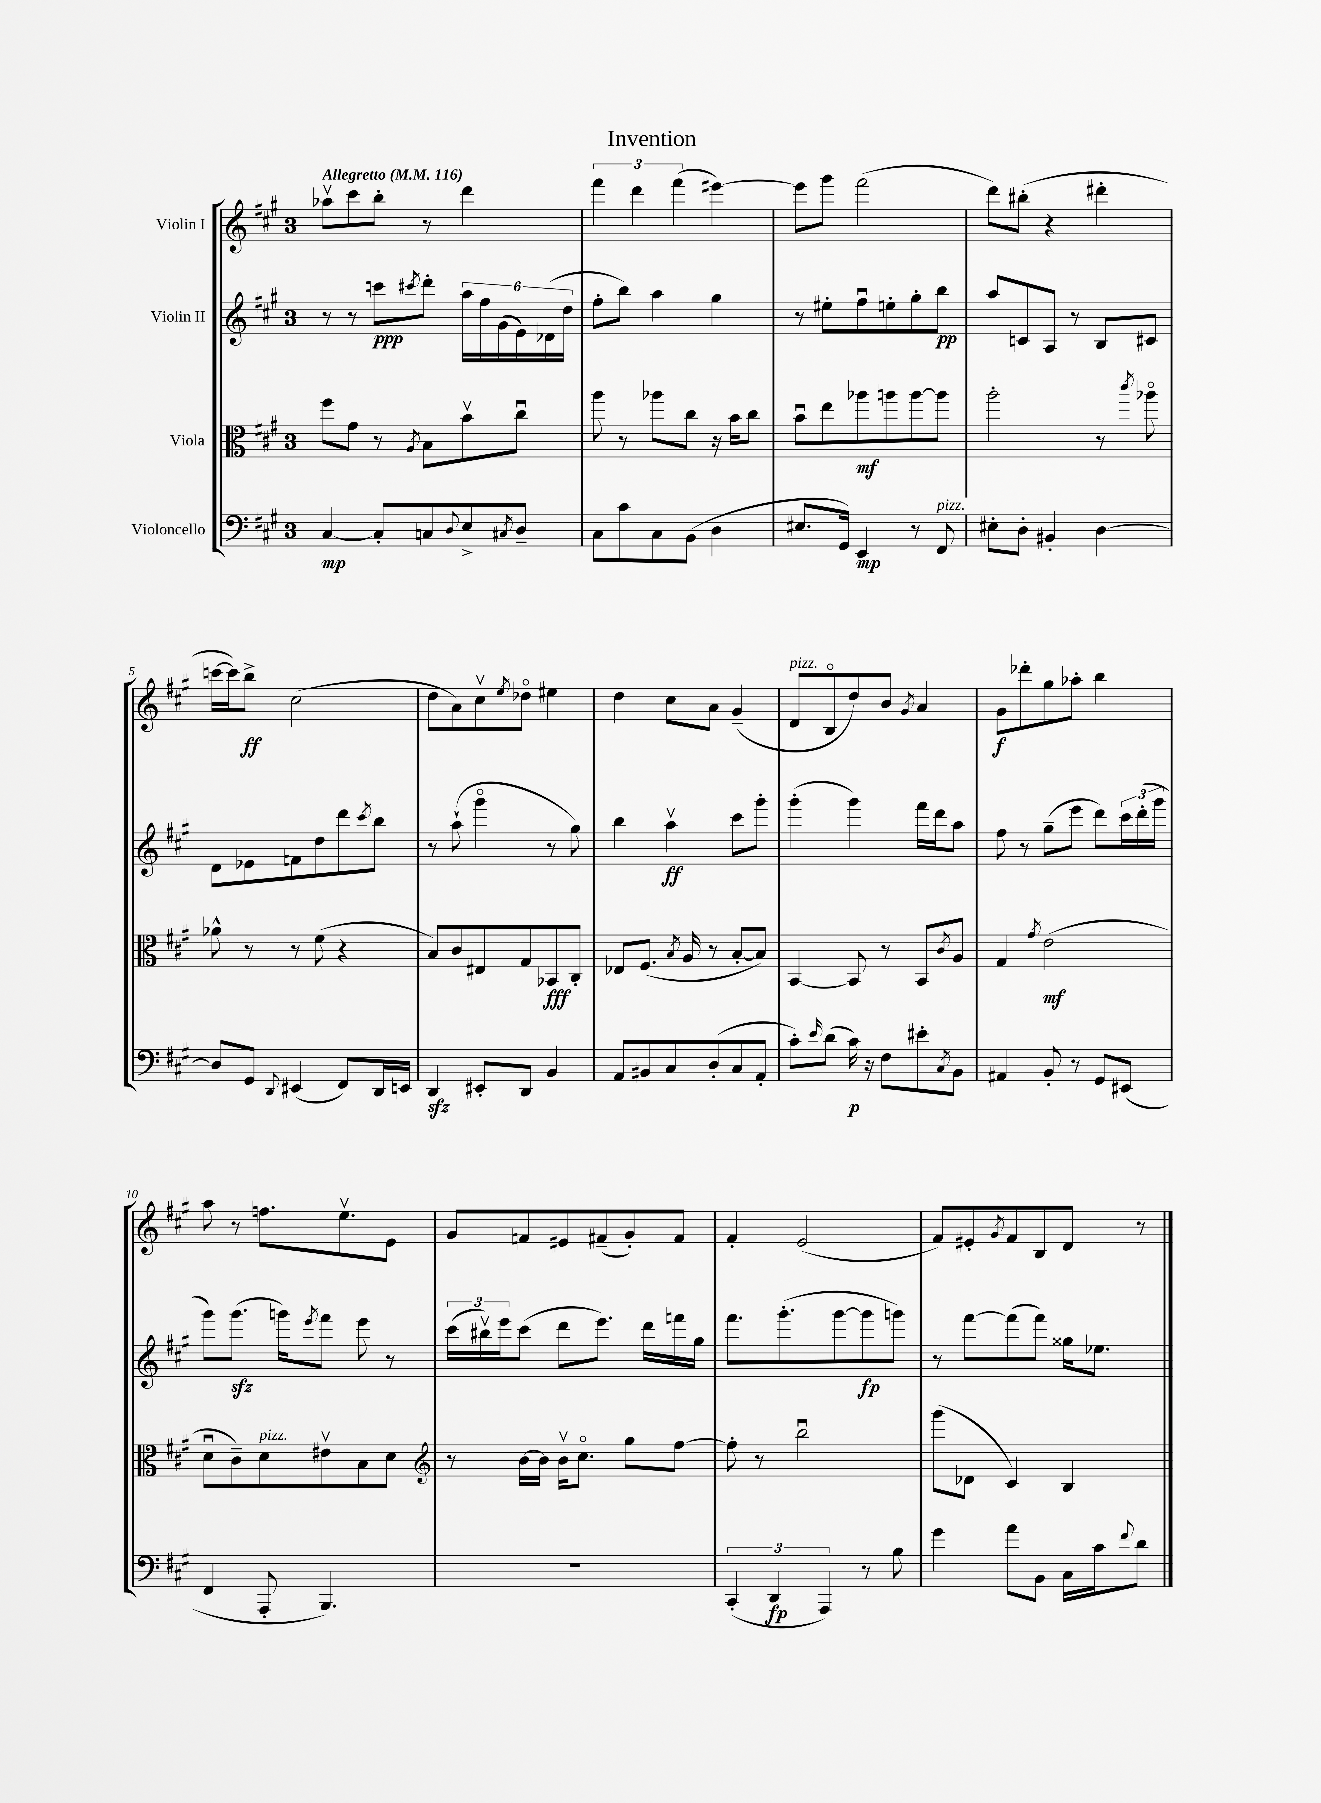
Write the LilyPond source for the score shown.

\header { title = "Invention" }
<<
\new StaffGroup <<
\new Staff = "s0" \with { instrumentName = "Violin I" } {
    \clef treble \key a \major \once \override Staff.TimeSignature.style = #'single-digit \time 3/4 \tempo "Allegretto" 4 = 116
    aes''8\upbow cis'''8 b''8-. r8 d'''4 |
    \tuplet 3/2 { fis'''4 d'''4 fis'''4( } eis'''4~) |
    eis'''8 gis'''8 fis'''2( |
    d'''8) bis''8-.( r4 dis'''4-. |
    c'''16~ c'''16) b''8->\ff cis''2( |
    d''8 a'8) cis''8\upbow \acciaccatura { e''8 } des''8\flageolet eis''4 |
    d''4 cis''8 a'8 gis'4--( |
    d'8^\markup { \italic "pizz." } b8\flageolet d''8) b'8 \acciaccatura { gis'8 } a'4 |
    gis'8\f des'''8-. gis''8 aes''8-. b''4 |
    a''8 r8 f''8. e''8.\upbow e'8 |
    gis'8 f'8 eis'8 fis'8--( gis'8-.) fis'8 |
    fis'4-. e'2( |
    fis'8) eis'8-. \acciaccatura { gis'8 } fis'8 b8 d'8 r8 \bar "|." |
}
\new Staff = "s1" \with { instrumentName = "Violin II" } {
    \clef treble \key a \major \once \override Staff.TimeSignature.style = #'single-digit \time 3/4
    r8 r8 c'''8\ppp \acciaccatura { cis'''8 } d'''8-. \tuplet 6/4 { a''16 fis''16 gis'16( e'16) des'16( d''16 } |
    fis''8-. b''8) a''4 gis''4 |
    r8 eis''8-. fis''8\downbow e''8-. gis''8-. b''8\pp |
    a''8 c'8 a8 r8 b8 cis'8 |
    d'8 ees'8 f'8 d''8 d'''8 \acciaccatura { cis'''8 } b''8 |
    r8 a''8-!( gis'''4\flageolet r8 gis''8) |
    b''4 a''4\upbow\ff cis'''8 gis'''8-. |
    gis'''4-.( gis'''4) fis'''16 d'''16 a''8 |
    fis''8 r8 gis''8--( e'''8 d'''8) \tuplet 3/2 { cis'''16 d'''16-.( gis'''16 } |
    gis'''8) gis'''8.\sfz( g'''16) \acciaccatura { e'''8 } fis'''8 e'''8 r8 |
    \tuplet 3/2 { cis'''16( bis''16\upbow) e'''16 } cis'''8( d'''8 e'''8.) d'''16 f'''16 gis''16 |
    fis'''8. gis'''8.-.( gis'''8~ gis'''8\fp g'''8) |
    r8 fis'''8~ fis'''8( fis'''8) gisis''16 ees''8. \bar "|." |
}
\new Staff = "s2" \with { instrumentName = "Viola" } {
    \clef alto \key a \major \once \override Staff.TimeSignature.style = #'single-digit \time 3/4
    fis''8 gis'8 r8 \acciaccatura { a8 } b8 b'8\upbow cis''8\downbow |
    a''8 r8 aes''8 cis''8 r16 b'16 cis''8 |
    b'8\downbow e''8 aes''8\mf a''8 a''8~ a''8 |
    a''2-. r8 \acciaccatura { cis'''8 } aes''8\flageolet |
    aes'8-^ r8 r8 fis'8( r4 |
    b8) cis'8 eis8 gis8 bes,8\fff cis8-. |
    ees8 fis8.( \acciaccatura { b8 } a16 r8 b8~-. b8) |
    b,4~ b,8 r8 b,8 \acciaccatura { cis'8 } a8 |
    gis4 \acciaccatura { gis'8 } e'2\mf( |
    d'8\downbow cis'8--) d'8^\markup { \italic "pizz." } eis'8\upbow b8 d'8 |
    \clef treble r8 b'16~ b'16 b'16\upbow cis''8.\flageolet gis''8 fis''8~ |
    fis''8-. r8 b''2\downbow |
    gis'''8( des'8 cis'4) b4 \bar "|." |
}
\new Staff = "s3" \with { instrumentName = "Violoncello" } {
    \clef bass \key a \major \once \override Staff.TimeSignature.style = #'single-digit \time 3/4
    cis4~\mp cis8-. c8 \appoggiatura { d8 } e8-> \acciaccatura { cis8 } d8-- |
    cis8 cis'8 cis8 b,8( d4 |
    eis8. gis,16) e,4\mp r8 fis,8^\markup { \italic "pizz." } |
    eis8-. d8-. bis,4-. d4~ |
    d8 gis,8 \appoggiatura { d,8 } eis,4( fis,8) d,16 e,16 |
    d,4\sfz eis,8-. d,8 b,4 |
    a,8 bis,8 cis8 d8-.( cis8 a,8-. |
    cis'8-.) \grace { e'16 } d'8( cis'16\p) r16 fis8 eis'8-. \acciaccatura { cis8 } b,8 |
    ais,4 b,8-. r8 gis,8 eis,8( |
    fis,4 a,,8-. b,,4.) |
    R2. |
    \tuplet 3/2 { cis,4-.( d,4\fp a,,4) } r8 b8 |
    gis'4 a'8 b,8 cis16 cis'16 \appoggiatura { fis'8 } d'8 \bar "|." |
}
>>
>>
